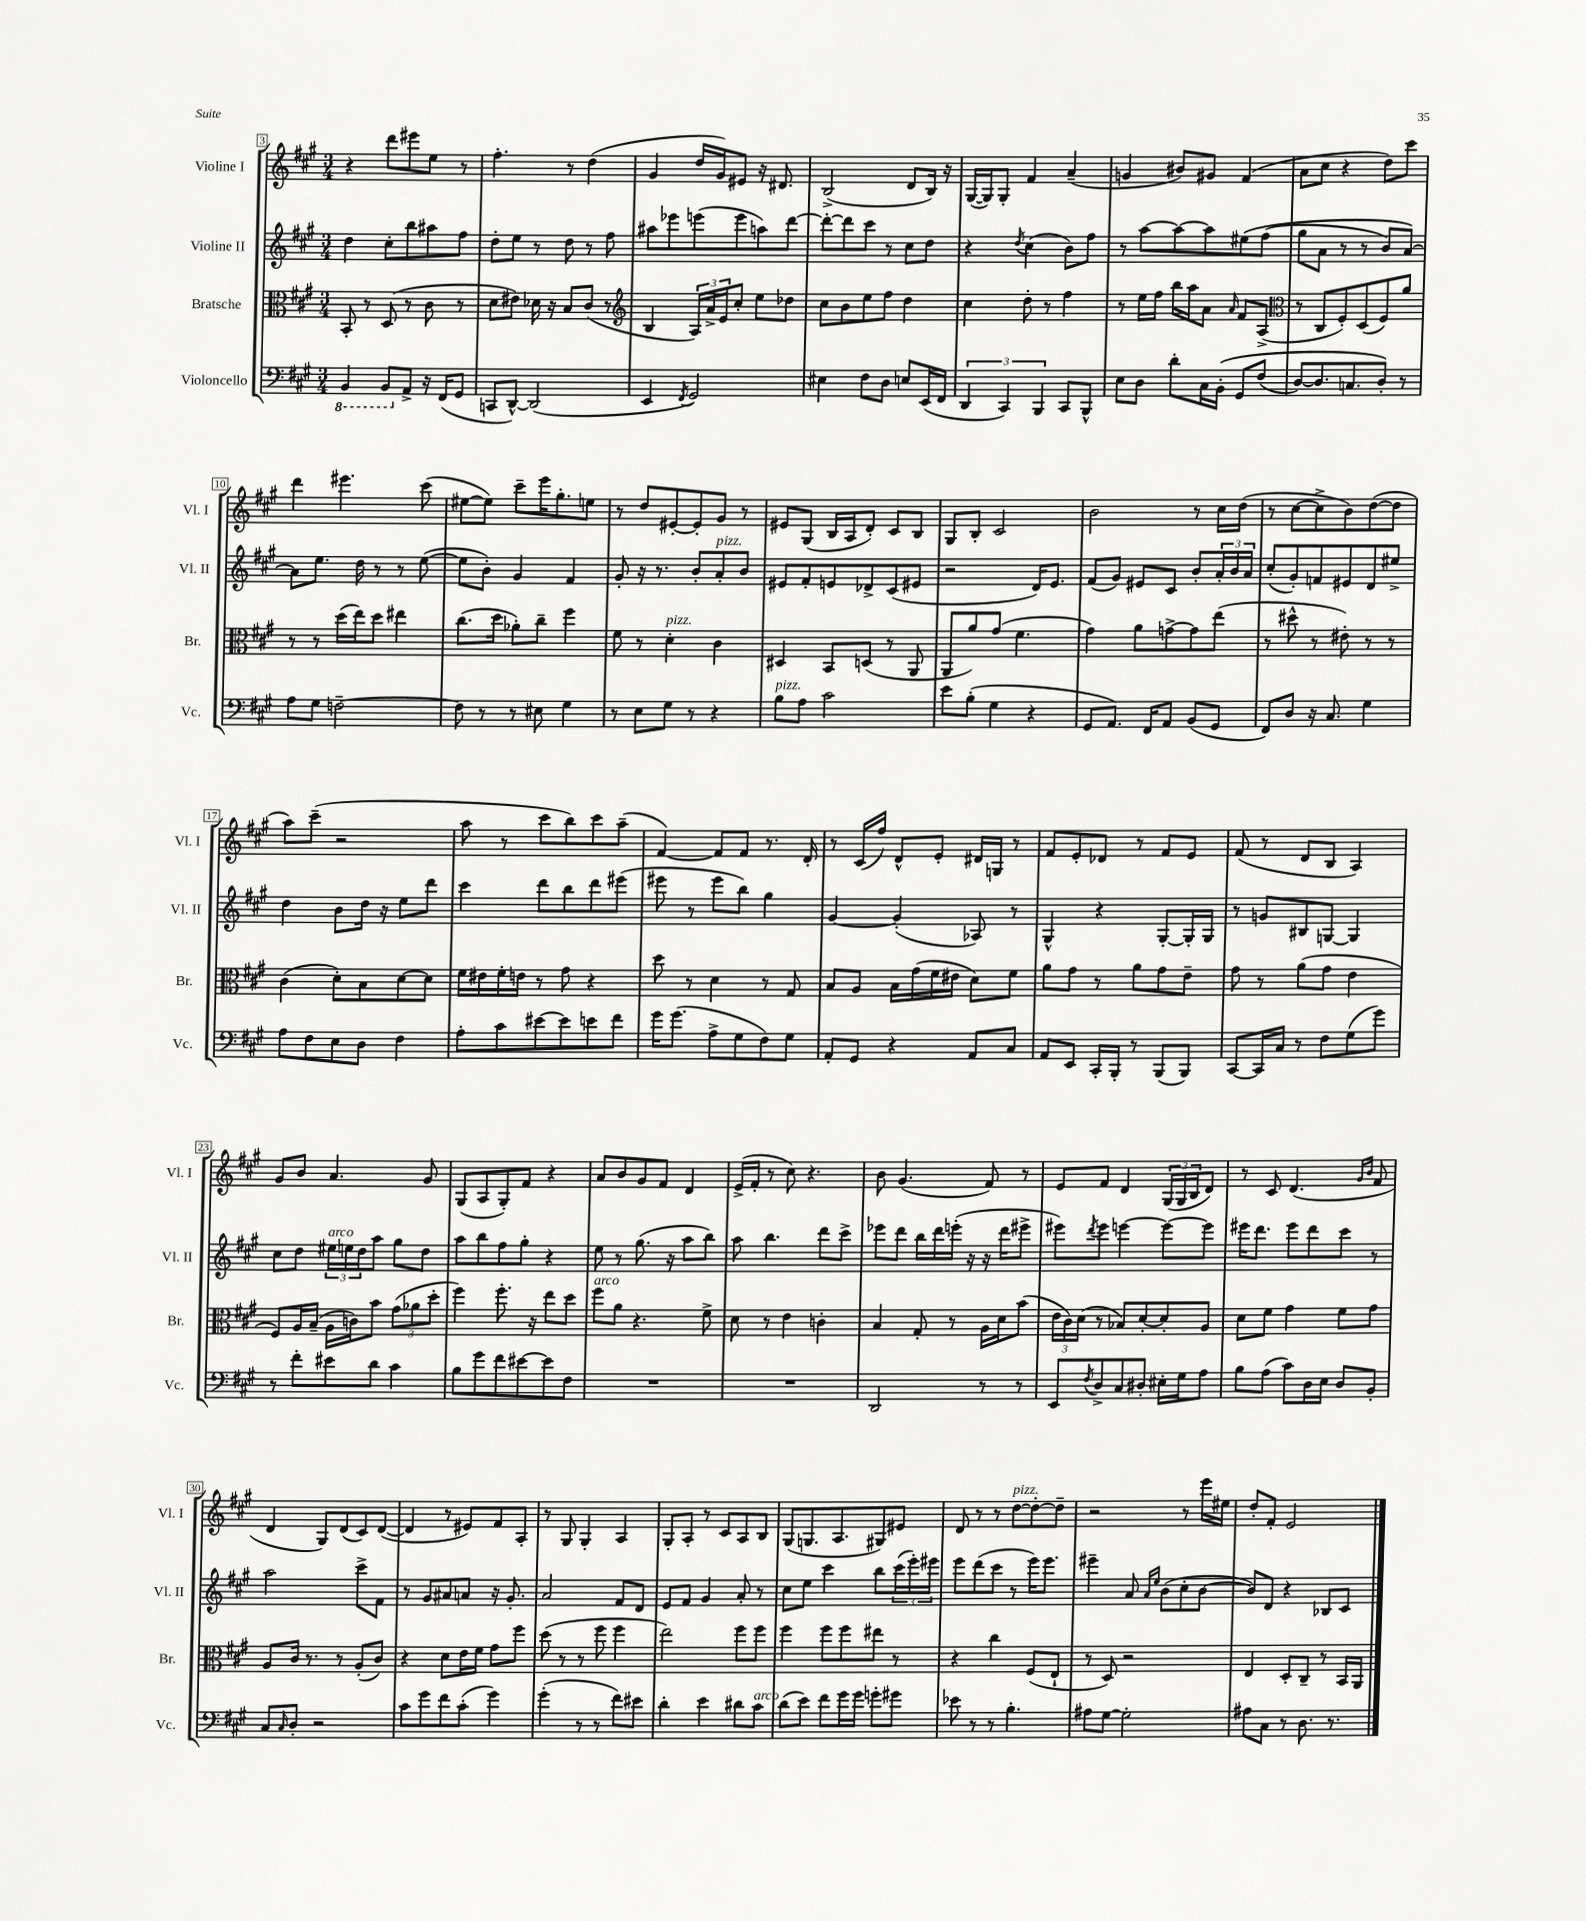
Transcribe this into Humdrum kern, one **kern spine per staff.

**kern	**kern	**kern	**kern
*staff4	*staff3	*staff2	*staff1
*clefF4	*clefC3	*clefG2	*clefG2
*k[f#c#g#]	*k[f#c#g#]	*k[f#c#g#]	*k[f#c#g#]
*M3/4	*M3/4	*M3/4	*M3/4
4BBB/	8BB'/	4dd\	4r
.	8r	.	.
8BBB/L	(8D/	8cc#'\L	8ddd\L
8AA^/J	8r	8bb\	8eee#\
16r	8c#\	8aa#\	8ee\J
(16FF#/LK	.	.	.
8GG#/J	8r	8ff#\J	8r
=	=	=	=
8CC/L	8d\L	8dd'\L	4.ff#'\
[8DD^^/J)	8e#\J)	8ee\J	.
(2DD/]	16d-\	8r	.
.	16r	.	.
.	8B/L	8dd\	8r
.	(8c#/J	8r	(4dd\
.	8r	8ff#\	.
=	=	=	=
*	*clefG2	*	*
4EE/	4B/	8aa#\L	4g#/
.	.	8eee-\	.
8qFF#/	.	.	.
2GG#/)	24A/LL)	(8eee\	16dd/LL
.	24a^/	.	.
.	.	.	16g#/J)
.	24e/J	.	.
.	8cc#'/J	8eee\	8e#/J
.	8ee\L	8aa\)	16r
.	.	.	8.d#/
.	8dd-\J	[8ddd\J	.
=	=	=	=
4E#\	8cc#\L	8ddd'\_L	(2B^/
.	8b\	8ddd\]	.
8F#\L	8ee\	8ccc#\J	.
8D\J	8ff#\J	8r	.
8E/L	4dd\	8cc#\L	8d/L
(16EE/L	.	8dd\J	16B/Jk)
16FF#/JJ	.	.	16r
=	=	=	=
6DD/	4cc#\	4r	([16G#/LL
.	.	.	16G#/]J)
.	.	.	8G#'/J
6CC#/)	.	.	.
.	.	8qdd/	.
.	8dd'\	(4cc#\	4f#/
6BBB/	.	.	.
.	8r	.	.
8CC#/L	4ff#\	8b\L)	(4a~/
8BBB^^/J	.	8ff#\J	.
=	=	=	=
8E\L	8r	8r	4g/
8D\J	16ee\LL	[8aa\L	.
.	16ff#\JJ	.	.
8d'\L	16bb\LL	8aa\_	8b#/L)
.	16aa\J	.	.
16C#\L	8a\J	8aa\]	8g#/J
&(16BB'\JJ	.	.	.
.	16qqa/	.	.
8GG#/L	8f#/L	&(8ee#\	(4f#/
(8F#/J	(8A^/J	(8ff#\J	.
=	=	=	=
*	*clefC3	*	*
[8D/L)	8r	8gg#\L	8a\L
8.D/]	8C#/L	8a\J	8cc#\J
.	8F#'/)	8r	4r
8.C/	.	.	.
.	(8D/	8r	.
8D'/J&)	8F#/)	8b/L)	8dd\L)
8r	8a/J	[8a/J&)	8ccc#\J
=	=	=	=
8A\L	8r	8a\]L	4ddd\
8G#\J	8r	8.ee\J	.
[2F~\	(16dd\LL	.	4.eee#\
.	16ee\J)	16dd\	.
.	8dd\J	8r	.
.	4ee#\	8r	.
.	.	([8ee\	(8ccc#\
=	=	=	=
8F\]	(8.cc#\L	8ee\]L	[8ee#\L
8r	.	8b'\J)	8ee#\]J)
.	16dd\Jk	.	.
8r	8a-'\L)	4g#/	8ccc#~\L
8E#\	8cc#~\J	.	16eee\K
.	.	.	8.gg#'\
4G#\	4ff#\	4f#/	.
.	.	.	8ee\J
=	=	=	=
8r	8f#\	8g#'/	8r
8E\L	8r	16r	8dd/L
.	.	8.r	.
8G#\J	4d'\	.	[8e#'/
8r	.	8b'/L	8e#'/]
4r	4c#\	8a'/	8g#/J
.	.	8b/J	8r
=	=	=	=
8B\L	4D#/	8e#/L	8e#/L
8A\J	.	8f#'/	(8G#/J
2c#\	8BB/L	8e/	16B/LL
.	.	.	16A/J
.	(8D/J	8d-^/	8d'/J)
.	8r	(8c#/	8c#/L
.	8AA/	8e#/J	8B/J
=	=	=	=
8e\L	8AA/L	2r	8G#/L
(8B'\J	8a/)	.	8B'/J
4G#\	(8g#/J	.	2c#/
.	4.f#\	.	.
4r	.	16d/LK)	.
.	.	8.e/J	.
=	=	=	=
8GG#/L	4g#\)	(8f#/L	2b\
8.AA/J)	.	8g#/J)	.
.	8a\L	8e#/L	.
16FF#/LK	.	.	.
8AA/J	[8g^\	8c#/J	.
(8BB/L	8g\]	8b'/L	8r
8GG#/J	(8ee\J	24a'/L	16cc#\LL
.	.	24b/	.
.	.	.	(16dd\JJ
.	.	24a/JJ	.
=	=	=	=
8FF#/L)	8r	(8cc#'/L	8r
8D/J	8dd#^^\	8g#'/)	[8cc#\L
16r	8r	8f/	8cc#^\]
8.C#/	.	.	.
.	8e#'\)	8e#/	8b\)
4G#\	8r	8d/	([8dd\
.	8r	8ee#^/J	8dd\]J
=	=	=	=
8A\L	(4c#\	4dd\	8aa\L)
8F#\	.	.	(8ccc#~\J
8E\	8d'\L)	8b\L	2r
8D\J	8B\	16dd\Jk	.
.	.	16r	.
4F#\	[8d\	8ee\L	.
.	8d\]J	8ddd\J	.
=	=	=	=
8A'\L	16f#\LL	4ccc#\	8aa\
.	16e#\	.	.
8c#\	16f#'\	.	8r
.	16e\JJ	.	.
[8e#\	8r	8ddd\L	8ccc#\L
8e#\]	8g#\	8bb\	8bb\)
8e\	4r	8ddd\	8ccc#\
8f#\J	.	(8eee#\J	(8aa~\J
=	=	=	=
16g#\LK	8dd\	8eee#\	[4f#/)
(8.g#\J	.	.	.
.	8r	8r	.
8A^\L	4d\	8eee#\L	8f#/]L
8G#\	.	8bb\J)	8f#/J
8F#\)	8r	4gg#\	8.r
8G#\J	8G#/	.	.
.	.	.	16d'/
=	=	=	=
8AA'/L	8B/L	[4g#/	8r
8GG#/J	8A/J	.	(16c#/LL
.	.	.	16ff#/JJ)
4r	16B\LL	(4g#'/]	8d^^/L
.	(16g#\	.	.
.	16f#\	.	8e'/J
.	16e#\JJ	.	.
8AA/L	8d\L)	8A-/)	16d#/LL
.	.	.	16G/JJ
8C#/J	8f#\J	8r	8r
=	=	=	=
8AA/L	8a\L	4G#^^/	8f#/L
8EE/J	8g#\J	.	8e'/
16CC#'/LL	8r	4r	8d-/J
16BBB'/JJ	.	.	.
8r	8a\L	.	8r
(8BBB/L	8g#\	[8G#'/L	8f#/L
8BBB/J)	8e~\J	16G#'/]L	8e/J
.	.	16G#/JJ	.
=	=	=	=
[8CC#/L	8g#\	8r	(8f#/
16CC#/]L	8r	8g/L	8r
16C#/JJ	.	.	.
8r	(8a\L	8B#/	8d/L
8F#\L	8g#\J	[8G/J	8B/J
(8G#\	4e\	4G/]	4A/)
8g#\J)	.	.	.
=	=	=	=
8r	8F#/L)	8cc#\L	8g#/L
8f#'\L	16A/L	8dd\J	8b/J
.	(16B~/JJ	.	.
8e#\	16A\LL	24ee#\LL	4.a/
.	.	24ee\	.
.	16c\J)	.	.
.	.	24dd\J	.
8d\J	8b\J	8aa\J	.
4c#\	(12g#\L	8gg#\L	.
.	12a-\	.	.
.	.	8dd\J	8g#/
.	12dd'\J	.	.
=	=	=	=
8B\L	4ff#\)	8aa\L	(8G#/L
8g#\	.	8bb\	8A/
8f#\	8.ff#'\	8ff#\	8G#'/)
[8e#\	.	8gg#'\J	8f#/J
.	16r	.	.
8e#\]	8ee\L	4r	4r
8F#\J	8dd\J	.	.
=	=	=	=
2.r	8ff#\L	8ee\	8a/L
.	8a\J	8r	8b/
.	4.r	(8.gg#\	8g#/
.	.	.	8f#/J
.	.	16r	.
.	.	8aa\L	4d/
.	8f#^\	8bb\J)	.
=	=	=	=
2.r	8d\	8aa\	(16e^/LL
.	.	.	16f#'/JJ
.	8r	4.bb\	8r
.	4e\	.	8cc#\)
.	.	.	4.r
.	4c'\	8ddd\L	.
.	.	8ccc#^\J	.
=	=	=	=
2DD/	4B/	8eee-\L	8b\
.	.	8ddd\J	(4.g#/
.	8G#'/	16bb\LL	.
.	.	16ddd\	.
.	8r	(16eee'\JJ	.
.	.	16r	.
8r	16A\LL	16r	8f#/)
.	16d\J	16ddd\LK	.
8r	(8b\J	8eee#^\J	8r
=	=	=	=
8EE/L	24e\LL	8eee#\L)	8e/L
.	24c#\)	.	.
.	(24d\JJ	.	.
8qF#/	.	8qddd/	.
8D^/	8r	8eee#\J	8f#/J
8C#/	8B-/L)	[4eee\	4d/
8D#'/J	[8d'/	.	.
16E#'\LL	8d'/]	8eee\_L	(24G#/LL
.	.	.	24G#/
16G#\J	.	.	.
.	.	.	24B/J
8A\J	8A/J	8eee\]J	8d/J)
=	=	=	=
8B\L	8d\L	16eee#\LK	8r
.	.	8.ddd\J	.
(8A\J	8f#\J	.	8c#/
8c#\L)	4g#\	8eee#\L	(4.d/
16D\L	.	8ddd\	.
16E\JJ	.	.	.
8D/L	8f#\L	8ccc#\J	.
.	.	.	16qqg#/LL
.	.	.	16qqb/JJ
8BB'/J	8g#\J	8r	8f#/
=	=	=	=
8C#/L	8A/L	2aa\	4d/
16qqC#/	.	.	.
8D'/J	16c#/Jk	.	.
.	8.r	.	.
2r	.	.	8G#/L)
.	8r	.	(8d/
.	(8A'/L	8ccc#^\L	8c#/)
.	8c#/J)	8f#\J	([8d/J
=	=	=	=
8c#\L	4r	8r	4d/]
8g#\	.	8g#/L	.
8f#\	8d\L	8a#/	8r
(8c#'\J	16e\L	8a/J	8e#/L)
.	16f#\JJ	.	.
4g#\)	8g#\L	16r	8f#/
.	.	8.g#'/	.
.	8ff#\J	.	8A'/J
=	=	=	=
(4g#'\	(8dd\	2a/	8r
.	8r	.	8G#/
8r	8r	.	4G#'/
8r	8ff#\	.	.
8f#\L)	4ff#\	8f#/L	4A/
8e#\J	.	8d/J	.
=	=	=	=
4d'\	2ee\)	8e/L	8G#'/L
.	.	8f#/J	8A'/J
4e\	.	4g#/	8r
.	.	.	8c#/L
8d#\L	8ff#\L	8a'/	8A/
8c#\J	8ff#\J	8r	8B/J
=	=	=	=
(8d\L	4ff#\	8cc#\L	(8G#/L
8e\J)	.	8ee\J	8.G/
8f#\L	8ff#\L	4ccc#\	.
.	.	.	8.A/
16g#\L	8ff#\	.	.
16g#\JJ	.	.	.
8g'\L	8ee#\J	8bb\L	8G#/)
8g#\J	8r	(24ccc#\L	8e#/J
.	.	24eee'\)	.
.	.	24eee#\JJ	.
=	=	=	=
8e-\	4r	8eee\L	8d/
8r	.	(8ddd\	8r
8r	4cc#\	8ccc#\J	8r
4.B'\	.	8r	[8dd\L
.	(8F#/L	16eee\LK)	8dd'\_
.	.	8.eee\J	.
.	8E`/J	.	8dd~\]J
=	=	=	=
8A#\L	8r	4eee#~\	2r
[8G#\J	8D/)	.	.
2G#'\]	2r	8a/	.
.	.	16qqa/LL	.
.	.	16qqee/JJ	.
.	.	(8b\L	.
.	.	8cc#'\	8r
.	.	[8b\J	16eee\LL
.	.	.	16ee#\JJ
=	=	=	=
8A#\L	4E/	8b/]L)	8dd'/L
8C#\J	.	8d/J	8f#'/J
8r	8D'/L	4r	2e/
8.D\	8C#~/J	.	.
.	8r	8B-/L	.
8.r	.	.	.
.	16BB/LL	8c#/J	.
.	16AA/JJ	.	.
==	==	==	==
*-	*-	*-	*-
